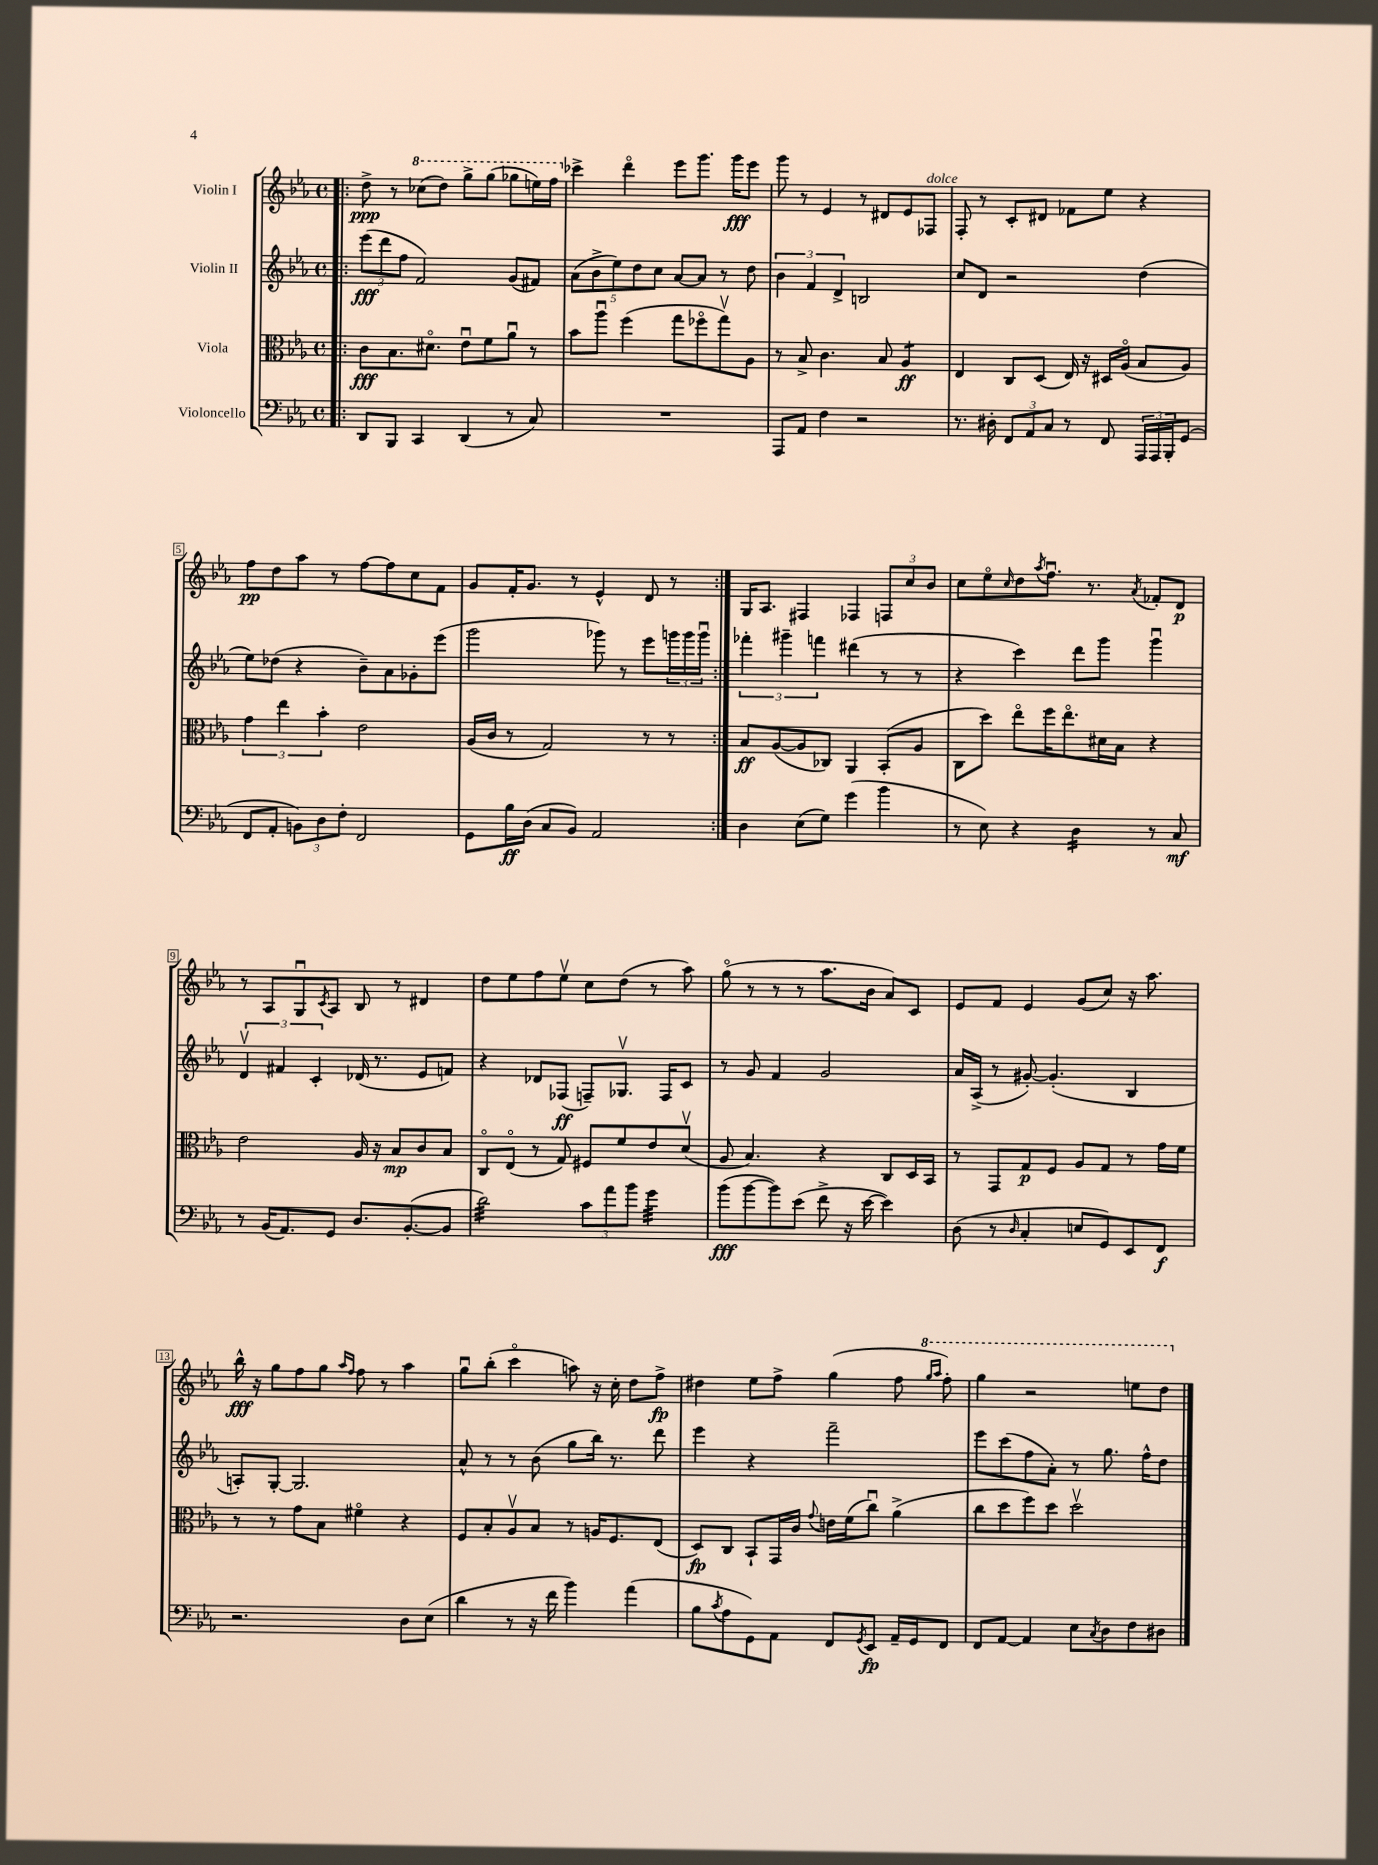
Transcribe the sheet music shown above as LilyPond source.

<<
\new StaffGroup <<
\new Staff = "s0" \with { instrumentName = "Violin I" } {
    \clef treble \key ees \major \defaultTimeSignature \time 4/4
    \repeat volta 2 { \bar ".|:" d''8->\ppp r8 \ottava #1 ces'''8( d'''8) g'''8-> g'''8( ges'''8 e'''16) f'''16 \ottava #0 |
    ces'''4-> d'''4\flageolet ees'''8 g'''8. g'''16\fff ees'''8 |
    g'''8 r8 ees'4 r8 dis'8 ees'8 fes8^\markup { \italic "dolce" } |
    f8-. r8 c'8-. dis'8 fes'8 ees''8 r4 |
    f''8\pp d''8 aes''8 r8 f''8~ f''8 c''8 f'8 |
    g'8 f'16-. g'8. r8 ees'4-^ d'8 r8 | }
    g16 aes8. fis4 fes4 \tuplet 3/2 { f8 c''8 bes'8 } |
    c''8 ees''8\flageolet \grace { c''16 } d''8 \acciaccatura { aes''8 } f''8.\downbow r8. \acciaccatura { aes'8 } fes'8-. d'8\p |
    r8 aes8 g8\downbow \acciaccatura { c'8 } aes8 bes8 r8 dis'4 |
    d''8 ees''8 f''8 ees''8\upbow c''8 d''8( r8 aes''8) |
    g''8\flageolet( r8 r8 r8 aes''8. bes'16 aes'8) c'8 |
    ees'8 f'8 ees'4 g'8( c''8) r16 aes''8. |
    bes''16-^\fff r16 g''8 f''8 g''8 \grace { aes''16 f''16 } f''8 r8 aes''4 |
    g''8\downbow bes''8-.( c'''4\flageolet a''8) r16 c''16-. d''8 f''8->\fp |
    dis''4 ees''8 f''8-> g''4( f''8 \ottava #1 \grace { g'''16 aes'''16 } f'''8-.) |
    g'''4 r2 e'''8 d'''8 \ottava #0 \bar "|." |
}
\new Staff = "s1" \with { instrumentName = "Violin II" } {
    \clef treble \key ees \major \defaultTimeSignature \time 4/4
    \repeat volta 2 { \bar ".|:" \tuplet 3/2 { ees'''8\fff( d'''8 f''8 } f'2) g'8( fis'8) |
    \tuplet 5/4 { aes'8( bes'8-> ees''8) d''8 c''8 } aes'8~ aes'8 r8 d''8 |
    \tuplet 3/2 { bes'4 f'4 d'4-> } b2 |
    c''8 d'8 r2 d''4( |
    ees''8) des''8( r4 bes'8--) aes'8 ges'8-. ees'''8( |
    g'''2 ges'''8) r8 ees'''8 \tuplet 3/2 { g'''16 g'''16 g'''16\downbow } | }
    \tuplet 3/2 { fes'''4-. gis'''4-- f'''4 } dis'''4( r8 r8 |
    r4 c'''4) d'''8 g'''8 g'''4\downbow |
    \tuplet 3/2 { d'4\upbow fis'4 c'4-. } des'16( r8. ees'8 f'8) |
    r4 des'8 fes8\ff( f8--) ges8.\upbow f16 c'8 |
    r8 g'8 f'4 g'2 |
    aes'16 aes16->( r8 gis'8~-.) gis'4.-.( bes4 |
    a8-.) g8~-. g2. |
    aes'8-^ r8 r8 bes'8( g''8 bes''16) r8. d'''8 |
    ees'''4 r4 f'''2-- |
    ees'''8 c'''8( f''8 aes'8-.) r8 g''8. f''16-^ d''8 \bar "|." |
}
\new Staff = "s2" \with { instrumentName = "Viola" } {
    \clef alto \key ees \major \defaultTimeSignature \time 4/4
    \repeat volta 2 { \bar ".|:" c'8\fff bes8. dis'8.\flageolet ees'8\downbow f'8 aes'8\downbow r8 |
    bes'8 aes''8\downbow f''4( g''8 fes''8\flageolet g''8\upbow) aes8 |
    r8 bes8-> c'4. bes8 aes4:8\ff |
    ees4 c8 d8( ees16) r16 dis16 aes16\flageolet( bes8 aes8) |
    \tuplet 3/2 { g'4 ees''4 bes'4-. } ees'2 |
    aes16( c'16 r8 g2) r8 r8 | }
    bes8\ff aes8~( aes8 ces8) aes,4 bes,8-.( aes8 |
    c8 d''8) ees''8\flageolet f''16 ees''8.\flageolet dis'16 bes16 r4 |
    ees'2 aes16 r16 bes8\mp c'8 bes8 |
    c8\flageolet ees8\flageolet( r8 g8) fis8 f'8 ees'8 d'8\upbow( |
    aes8 bes4.) r4 c8 d16 bes,16 |
    r8 g,8 g8\p f8 aes8 g8 r8 g'16 f'16 |
    r8 r8 g'8 bes8 fis'4\flageolet r4 |
    f8 bes8-. aes8\upbow bes8 r8 a16 f8. ees8( |
    d8\fp) c8 bes,8-! g,16 c'16 \appoggiatura { g'8 } e'16 f'16( c''8\downbow) aes'4->( |
    c''8 d''8 f''8) d''8 d''2\upbow \bar "|." |
}
\new Staff = "s3" \with { instrumentName = "Violoncello" } {
    \clef bass \key ees \major \defaultTimeSignature \time 4/4
    \repeat volta 2 { \bar ".|:" d,8 bes,,8 c,4 d,4( r8 c8) |
    R1 |
    aes,,8 aes,8 f4 r2 |
    r8. dis16-. \tuplet 3/2 { f,8 aes,8 c8 } r8 f,8 \tuplet 3/2 { aes,,16 aes,,16 bes,,16-. } g,8( |
    f,8 aes,8-. \tuplet 3/2 { b,8) d8 f8-. } f,2 |
    g,8 bes16\ff d16( c8 bes,8) aes,2 | }
    d4 ees8( g8) g'4( bes'4 |
    r8 ees8) r4 d4:16 r8 c8\mf |
    r8 bes,16( aes,8.) g,8 d8. bes,8.~-.( bes,8 |
    d'2:32) \tuplet 3/2 { c'8 aes'8 bes'8 } g'4:32 |
    bes'8\fff( bes'8~ bes'8) ees'8( f'8-> r16 ees'16~ ees'4) |
    d8( r8 \grace { d16 } c4-. e8 g,8) ees,8 f,8\f |
    r2. d8 ees8( |
    d'4 r8 r16 f'16 bes'4) aes'4( |
    bes8 \acciaccatura { c'8 } aes8 g,8) aes,8 f,8 \acciaccatura { g,8 } ees,8\fp aes,16-- g,16 f,8 |
    f,8 aes,8~ aes,4 ees8 \acciaccatura { c8 } d8 f8 dis8 \bar "|." |
}
>>
>>
\layout { \context { \Score \override BarNumber.stencil = #(make-stencil-boxer 0.1 0.3 ly:text-interface::print) } }
